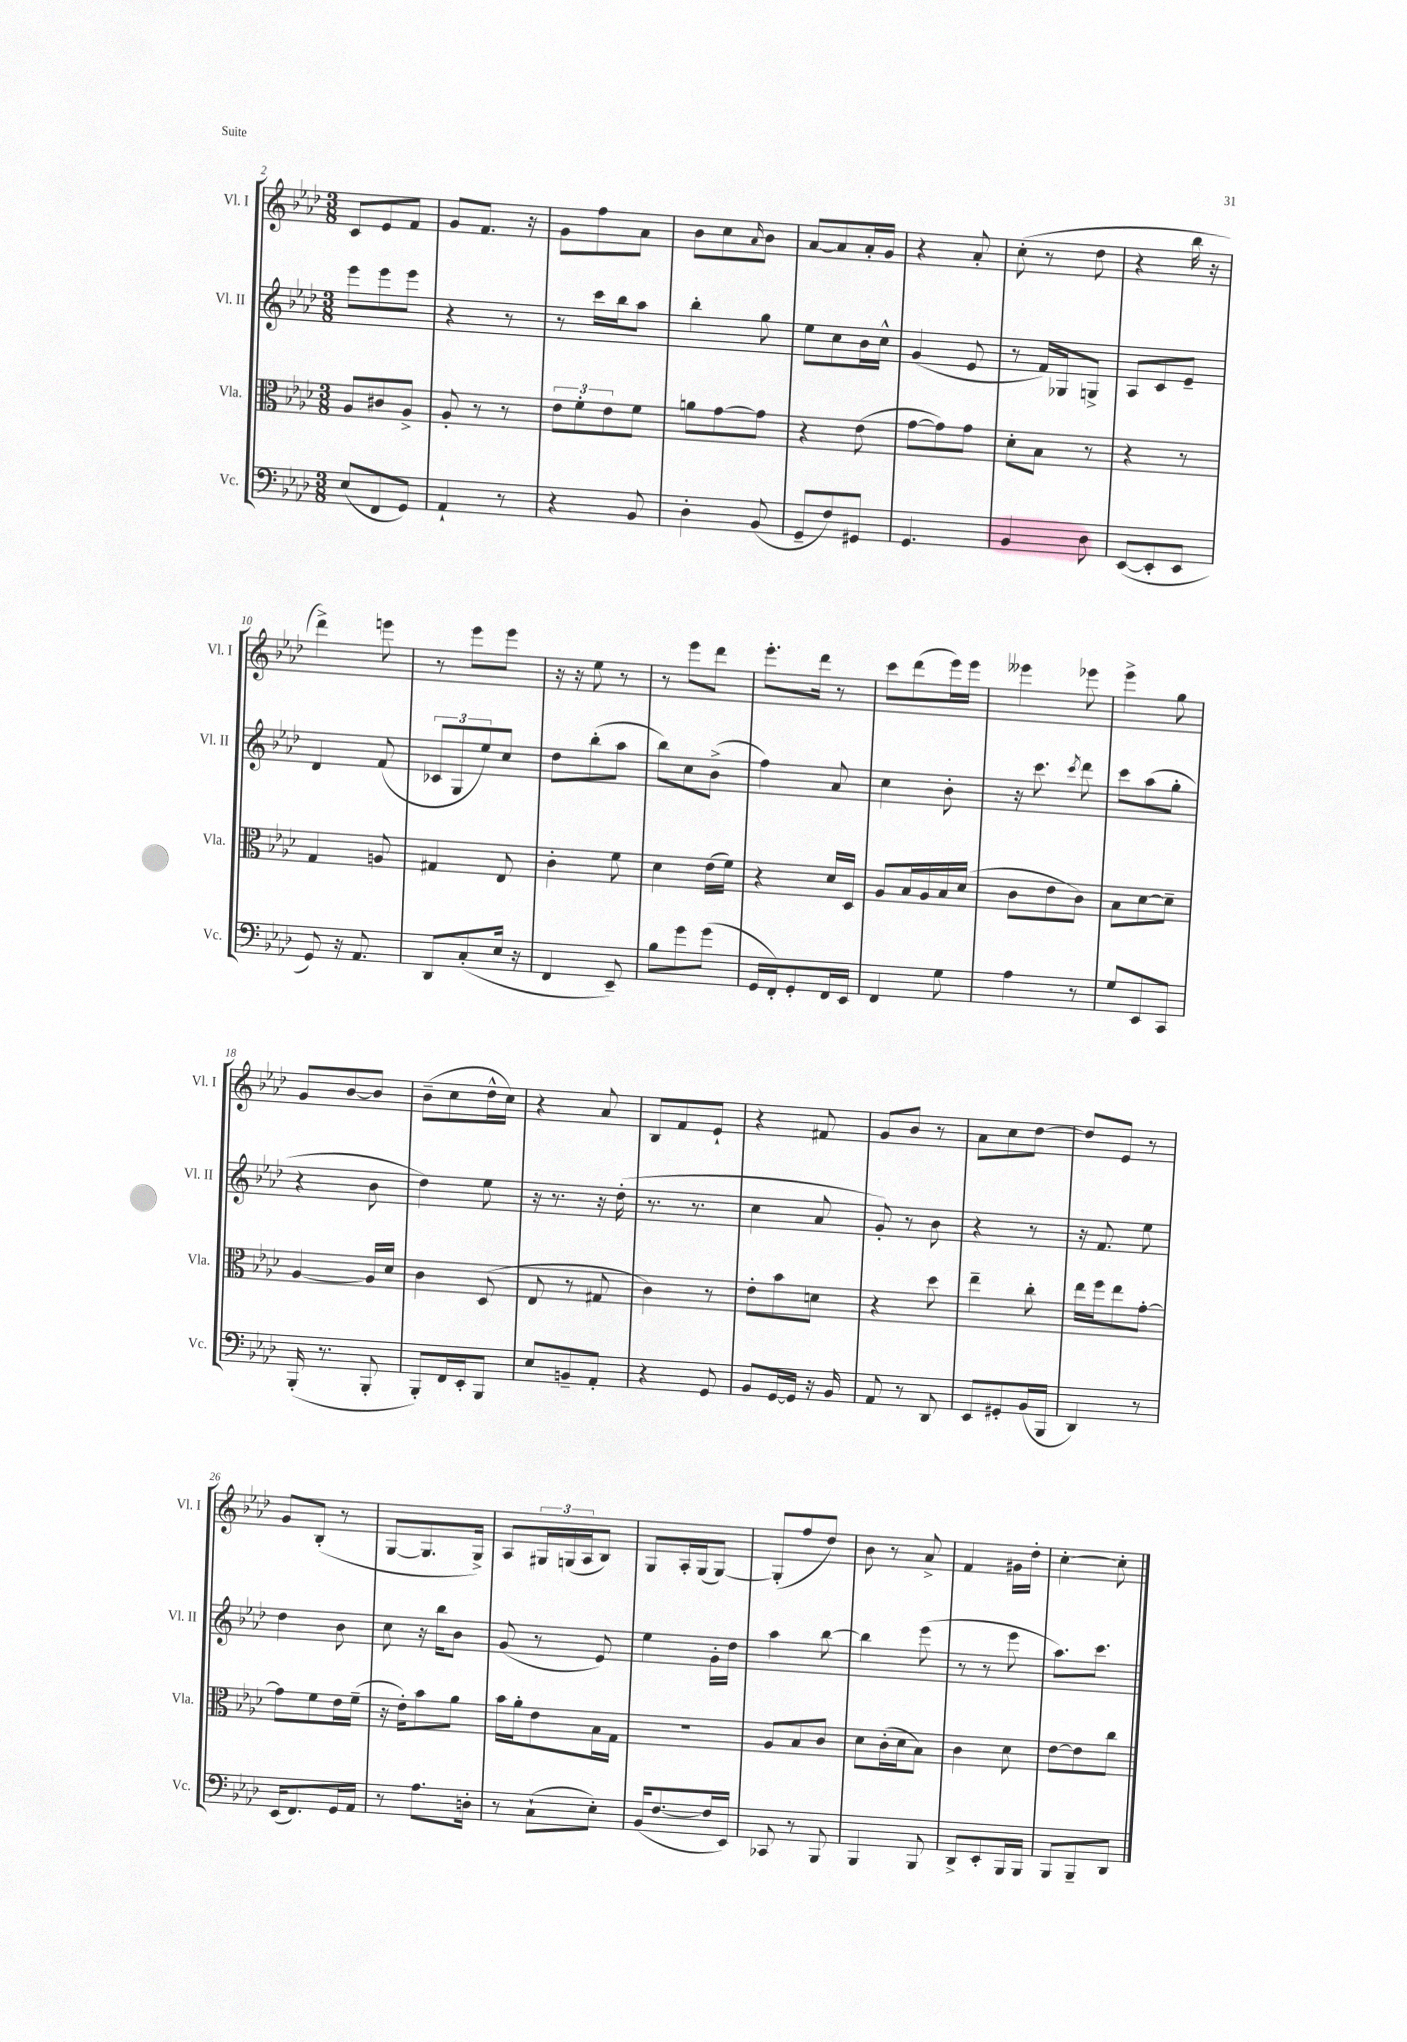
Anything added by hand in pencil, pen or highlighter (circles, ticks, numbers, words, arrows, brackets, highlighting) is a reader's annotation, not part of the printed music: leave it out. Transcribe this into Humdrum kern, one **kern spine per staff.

**kern	**kern	**kern	**kern
*staff4	*staff3	*staff2	*staff1
*clefF4	*clefC3	*clefG2	*clefG2
*k[b-e-a-d-]	*k[b-e-a-d-]	*k[b-e-a-d-]	*k[b-e-a-d-]
*M3/8	*M3/8	*M3/8	*M3/8
(8E-	8A-	8eee-	8c
8FF	8c#	8eee-	8e-
8GG)	8A-^	8eee-	8f
=	=	=	=
4AA-`	8A-'	4r	8g
.	8r	.	8.f
8r	8r	8r	.
.	.	.	16r
=	=	=	=
4r	12e-	8r	8g
.	12f'	.	.
.	.	16ccc	8ff
.	12e-	.	.
.	.	16bb-	.
8BB-	8f	8aa-	8a-
=	=	=	=
4D-'	8a	4bb-'	8b-
.	[8g	.	8cc
.	.	.	16qqa-
(8BB-	8g]	8gg	8b-
=	=	=	=
8GG~	4r	8ee-	[8a-
8F)	.	8cc	8a-]
8GG#	(8e-	16b-	16a-'
.	.	16cc^^	16g
=	=	=	=
4.GG	[8g	(4g	4r
.	8g])	.	.
.	8g	8e-	8a-'
=	=	=	=
4BB-	8d-'	8r	(8cc'
.	8B-	16f)	8r
.	.	16G-	.
8D-	8r	8G^	8dd-
=	=	=	=
([8EE-	4r	8A-	4r
8EE-']	.	8c	.
8EE-	8r	8e-~	16bb-
.	.	.	16r
=	=	=	=
8GG)	4G	4d-	4ddd-^)
16r	.	.	.
8.AA-	.	.	.
.	8A	(8f	8eee
=	=	=	=
8DD-	4G#	12c-	8r
.	.	12G	.
(8C'	.	.	8eee-
.	.	12ee-)	.
16E-	8E-	8cc	8eee-
16r	.	.	.
=	=	=	=
4FF	4c'	8dd-	16r
.	.	.	16r
.	.	(8bb-'	8ee-
8EE-~)	8f	8aa-	8r
=	=	=	=
8B-	4d-	8bb-)	8r
8g	.	8cc	8eee-
(8g	(16e-	(8b-^	8ddd-
.	16f)	.	.
=	=	=	=
16GG	4r	4ff)	8.eee-'
16FF')	.	.	.
8GG'	.	.	.
.	.	.	16ddd-
16FF	16d-	8a-	8r
16EE-	16D-	.	.
=	=	=	=
4FF	8A-	4cc	8ccc
.	16B-	.	(8ddd-
.	16A-	.	.
8G	16B-	8b-'	16eee-)
.	(16d-	.	16eee-
=	=	=	=
4A-	8c	16r	4eee--
.	.	8.ccc	.
.	8e-	.	.
.	.	8qccc	.
8r	8c)	8ddd-	8eee-
=	=	=	=
8G	8B-	8ccc	4eee-^
8EE-	[8d-	(8aa-	.
8CC	8d-~]	8gg'	8gg
=	=	=	=
(16BBB-'	[4A-	4r	8g
8.r	.	.	.
.	.	.	[8b-
8BBB-'	16A-]	8b-	8b-]
.	16d-	.	.
=	=	=	=
8BBB-')	4c	4dd-)	(8b-~
16FF	.	.	8cc
16EE-'	.	.	.
8BBB-	(8D-	8ee-	16dd-^^
.	.	.	16cc)
=	=	=	=
8E-	8E-	16r	4r
.	.	8.r	.
8BB~	8r	.	.
8AA-'	8G#	16r	8a-
.	.	(16dd-'	.
=	=	=	=
4r	4c)	8.r	8B-
.	.	.	8f
.	.	8.r	.
8GG	8r	.	8e-`
=	=	=	=
8BB-	8e-'	4cc	4r
[16GG	8b-	.	.
16GG]	.	.	.
16r	8d	8a-	8f#
16BB-	.	.	.
=	=	=	=
8AA-	4r	8g')	8g
8r	.	8r	8b-
8DD-	8dd-	8b-	8r
=	=	=	=
8EE-	4ee-~	4r	8a-
8GG#'	.	.	8cc
(16BB-	8cc'	8r	[8dd-
16BBB-	.	.	.
=	=	=	=
4DD-)	16ee-	16r	8dd-]
.	16ff	8.f	.
.	8ee-	.	8e-
8r	[8g'	8ee-	8r
=	=	=	=
(16EE-	8g]	4dd-	8g
8.FF)	.	.	.
.	8f	.	(8B-'
16GG	16e-	8b-	8r
16AA-	(16f~	.	.
=	=	=	=
8r	16r	8cc	[8G
.	16e-')	.	.
8.A-	8b-	16r	8.G]
.	.	16bb-	.
.	8a-	8b-	.
16D'	.	.	16G^)
=	=	=	=
8r	16b-	(8g	8A-
.	16a-'	.	.
(8C`	8e-	8r	24G#
.	.	.	(24G
.	.	.	24A-
8E-')	16B-	8e-)	8B-)
.	16G	.	.
=	=	=	=
(16BB-	4.r	4ee-	8G
[8.F	.	.	.
.	.	.	16A-'
.	.	.	(16G
16F]	.	16g'	[8G)
16EE-)	.	16dd-	.
=	=	=	=
8CC-	8A-	4aa-	(8G']
8r	8B-	.	8ff
8BBB-	8c	[8bb-	8dd-)
=	=	=	=
4BBB-	8d-	4bb-]	8b-
.	(16c'	.	8r
.	16d-	.	.
8BBB-	8B-)	(8eee-	8a-^
=	=	=	=
8DD-^	4c	8r	4f
8EE-'	.	8r	.
16BBB-	8d-	8eee-	16g#
16BBB-	.	.	16dd-'
=	=	=	=
8BBB-	[8e-	8.aa-)	[4cc'
8BBB-~	8e-]	.	.
.	.	8.ccc	.
8DD-	8cc	.	8cc']
==	==	==	==
*-	*-	*-	*-
